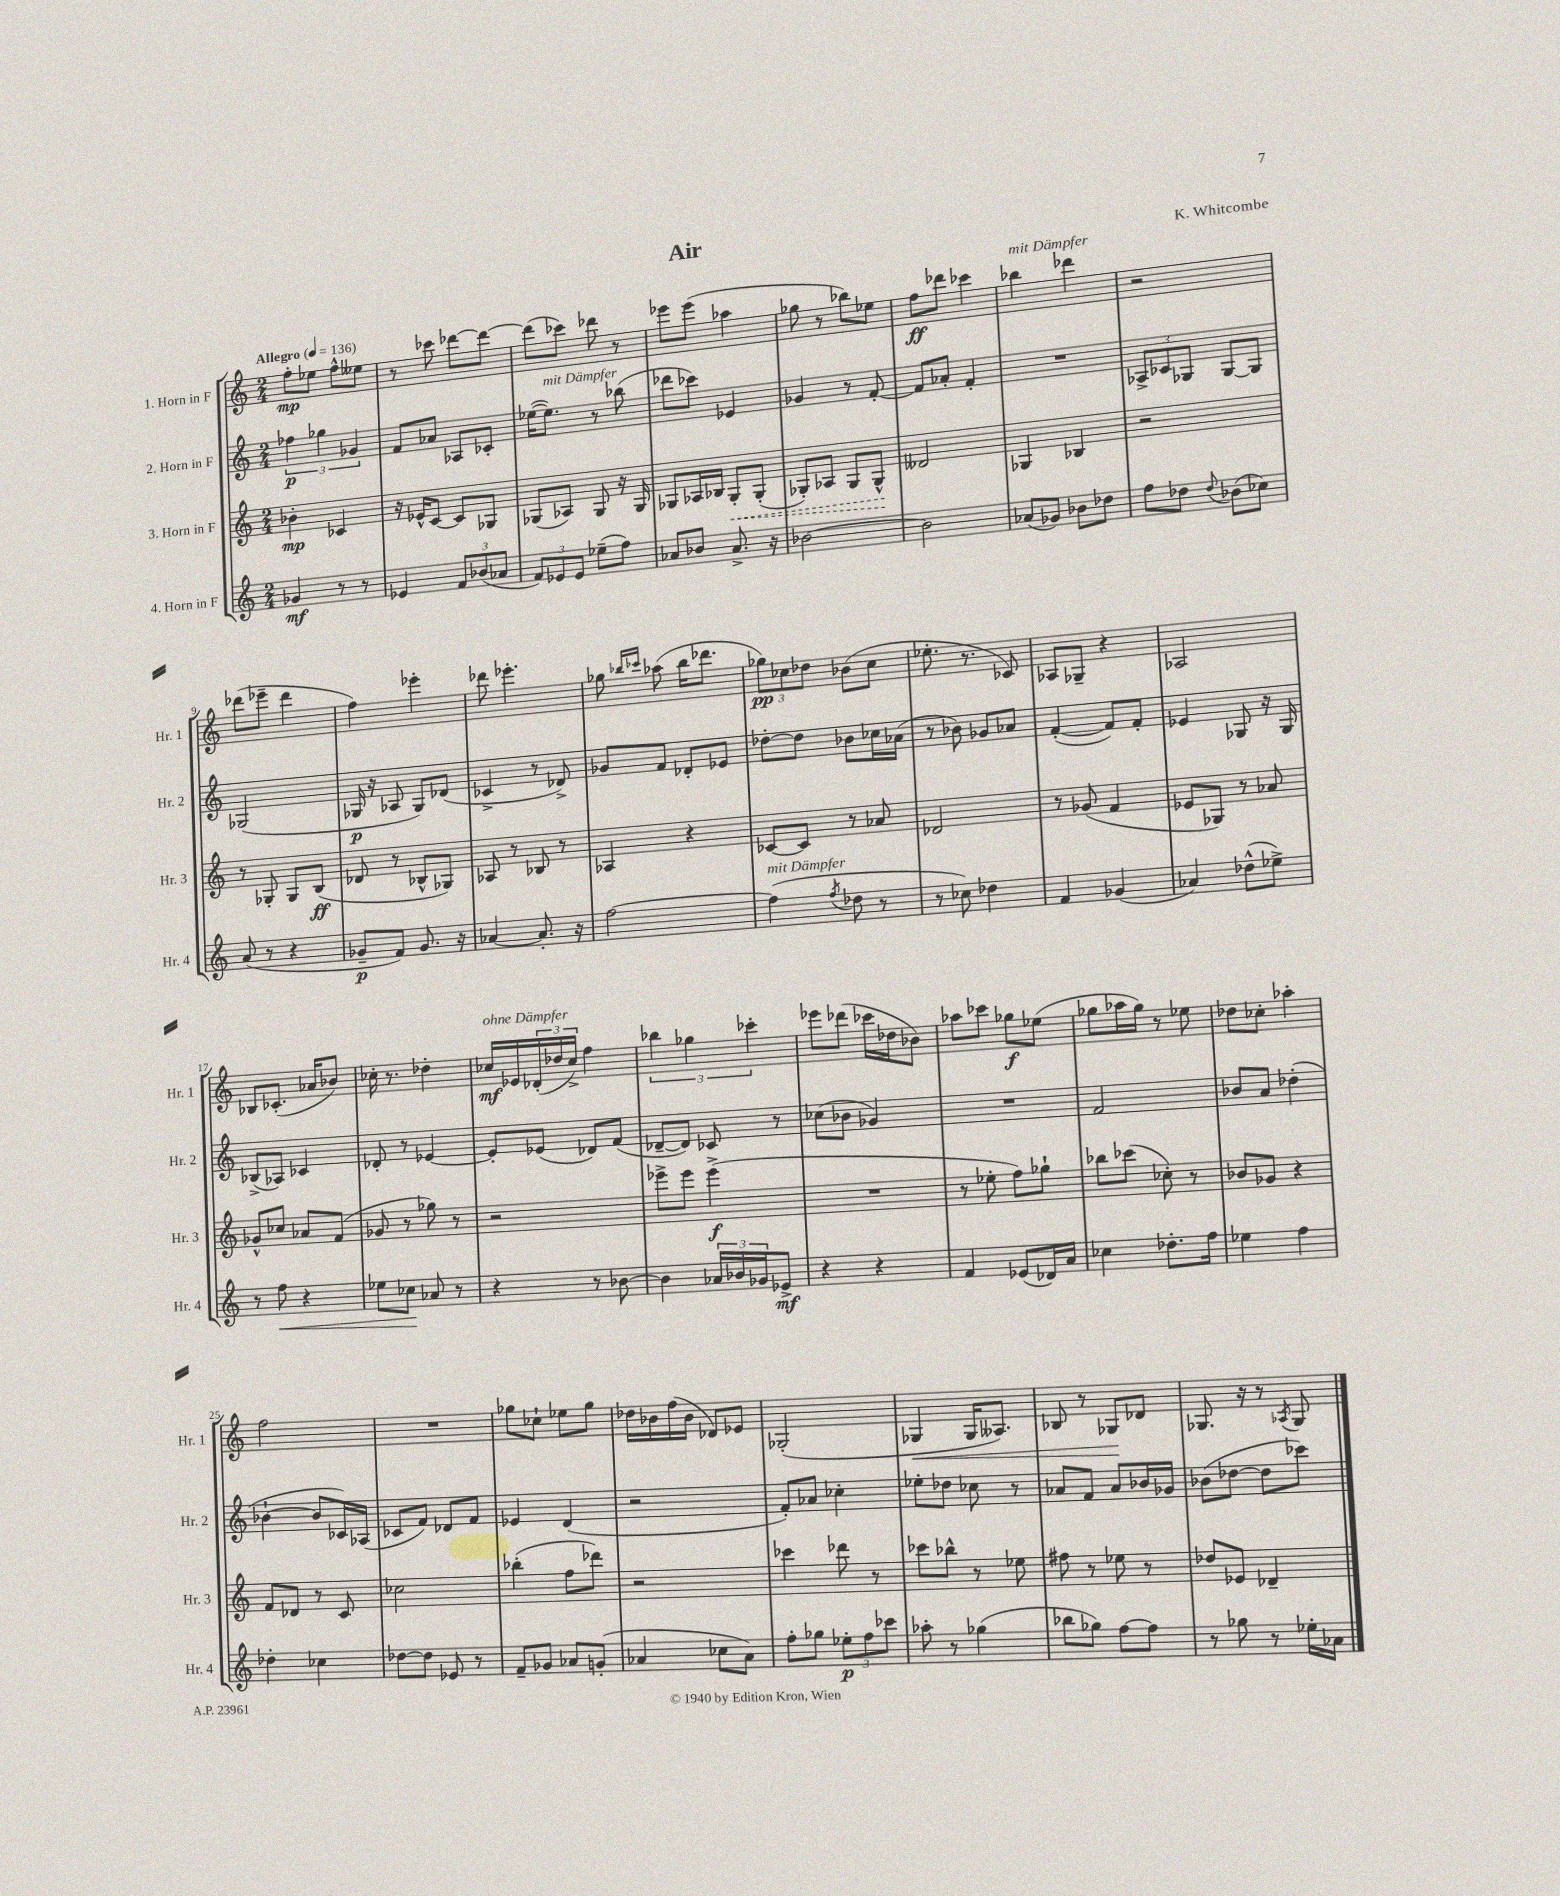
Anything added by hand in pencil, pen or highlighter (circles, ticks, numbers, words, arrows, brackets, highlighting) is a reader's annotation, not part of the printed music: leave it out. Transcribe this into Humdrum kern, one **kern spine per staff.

**kern	**dynam	**kern	**dynam	**kern	**dynam	**kern	**dynam
*part4	*part4	*part3	*part3	*part2	*part2	*part1	*part1
*staff4	*staff4	*staff3	*staff3	*staff2	*staff2	*staff1	*staff1
*I"4. Horn in F	*	*I"3. Horn in F	*	*I"2. Horn in F	*	*I"1. Horn in F	*
*I'Hr. 4	*	*I'Hr. 3	*	*I'Hr. 2	*	*I'Hr. 1	*
*clefG2	*	*clefG2	*	*clefG2	*	*clefG2	*
*k[]	*	*k[]	*	*k[]	*	*k[]	*
*M2/4	*	*M2/4	*	*M2/4	*	*M2/4	*
*MM136	*	*MM136	*	*MM136	*	*MM136	*
=1	=1	=1	=1	=1	=1	=1	=1
!	!	!	!	!	!	!LO:TX:a:B:t=Allegro	!
4g-X/	mf	4b-X'\	mp	6ff-X\	p	8ff'\L	mp
.	.	.	.	.	.	8ee-X\J	.
.	.	.	.	6gg-X\	.	.	.
8r	.	4c-X/	.	.	.	8ff^^\L	.
.	.	.	.	6g-X/	.	.	.
8r	.	.	.	.	.	8ee--X\J	.
=2	=2	=2	=2	=2	=2	=2	=2
4e-X/	.	16r	.	8f/L	.	8r	.
.	.	16e-X^^/KL	.	.	.	.	.
.	.	[8c/J	.	8a-X/J	.	8ccc-X\	.
12f/L	.	8c/L]	.	8A-X/L	.	[8ddd-X\L	.
(12b-X/	.	.	.	.	.	.	.
.	.	8G-X/J	.	8c-X'/J	.	8ddd-\J_	.
12a-X/J	.	.	.	.	.	.	.
=3	=3	=3	=3	=3	=3	=3	=3
12f/L)	.	(8G-X/L	.	([16ee-X\KL	.	(8ddd-\L]	.
!	!	!	!	!LO:TX:a:i:t=mit Dämpfer	!	!	!
.	.	.	.	8.ee-\J])	.	.	.
12e-X/	.	.	.	.	.	.	.
.	.	8A-X/J)	.	.	.	8ccc-X\J)	.
12e-/J	.	.	.	.	.	.	.
(8ee-X~\L	.	8G-/	.	8r	.	8ddd-X\	.
8ff\J)	.	16r	.	(8bb-X\	.	8r	.
.	.	16G-/	.	.	.	.	.
=4	=4	=4	=4	=4	=4	=4	=4
8a-X/L	.	8G-X/L	.	8ddd-X\L	.	8eee-X\L	.
8b-X/J	.	16A-X/L	.	8ccc-X\J)	.	(8eee-\J	.
.	.	16B-X/JJ	.	.	.	.	.
!	!	!	!LO:HP:b	!	!	!	!
8.a-^/	.	8G-'/L	<	4e-X/	.	4aa-X\	.
.	.	(8G-'/J	.	.	.	.	.
16r	.	.	.	.	.	.	.
=5	=5	=5	=5	=5	=5	=5	=5
[2b-X\	.	8G-X'/L)	.	4g-X/	.	8gg-X\	.
.	.	8A-X/J	.	.	.	8r	.
.	.	8G-/L	.	8r	.	8bb-X\L)	.
.	.	8G-^^/J	.	[8f'/	.	8ee-X\J	.
.	.	.	[	.	.	.	.
=6	=6	=6	=6	=6	=6	=6	=6
2b-\]	.	2d--X/	.	8f/L]	.	8ff\L	ff
.	.	.	.	8a-X'/J	.	8ddd-X\J	.
.	.	.	.	4f'/	.	4ccc-X\	.
=7	=7	=7	=7	=7	=7	=7	=7
!	!	!	!	!	!	!LO:TX:a:i:t=mit Dämpfer	!
(8a-X/L	.	4G-X/	.	2r	.	4bb-X\	.
8g-X/J)	.	.	.	.	.	.	.
8b-X\L	.	4B-X/	.	.	.	4ddd-X\	.
8dd-X\J	.	.	.	.	.	.	.
=8	=8	=8	=8	=8	=8	=8	=8
8ff\L	.	2r	.	12A-X^/L	.	2r	.
.	.	.	.	12c-X/	.	.	.
8dd-X\J	.	.	.	.	.	.	.
.	.	.	.	12G-X/J	.	.	.
8qqdd-/	.	.	.	.	.	.	.
(8b-X\L	.	.	.	[8G-/L	.	.	.
8cc-X\J)	.	.	.	8G-/J]	.	.	.
!!LO:LB:g=z
=9	=9	=9	=9	=9	=9	=9	=9
(8a/	.	8r	.	(2G-X/	.	(8ddd-X\L	.
8r	.	8G-X'/	.	.	.	8eee-X~\J	.
4r	.	8G-/L	.	.	.	4ddd-\	.
.	.	(8B/J	ff	.	.	.	.
=10	=10	=10	=10	=10	=10	=10	=10
8g-X~/L	p	8d-X/	.	16G-X/	p	4ff\)	.
.	.	.	.	16r	.	.	.
8f/J)	.	8r	.	8A-X/	.	.	.
8.g-/	.	8B-X^^/L	.	8G-/L)	.	4eee-X'\	.
.	.	8G-X/J)	.	(8d-X/J	.	.	.
16r	.	.	.	.	.	.	.
=11	=11	=11	=11	=11	=11	=11	=11
[4a-X/	.	8A-X/	.	4c-X^/	.	8ddd-X\	.
.	.	8r	.	.	.	4.eee-X'\	.
8.a-'/]	.	8B-X/	.	8r	.	.	.
.	.	8r	.	8d-X^/)	.	.	.
16r	.	.	.	.	.	.	.
=12	=12	=12	=12	=12	=12	=12	=12
[2ff\	.	4A-X/	.	8g-X/L	.	8gg-X\	.
.	.	.	.	.	.	16qqbb-X/LL	.
.	.	.	.	.	.	16qqccc-X/JJ	.
.	.	.	.	8f/J	.	(8aa-X\	.
.	.	4r	.	8d-X'/L	.	16bb-\KL	.
.	.	.	.	.	.	8.ddd-X\J	.
.	.	.	.	8e-X/J	.	.	.
=13	=13	=13	=13	=13	=13	=13	=13
!LO:TX:a:i:t=mit Dämpfer	!	!	!	!	!	!	!
(4ff\]	.	[8c-X/L	.	[8dd-X'\L	.	12gg-X\L)	pp
.	.	.	.	.	.	12cc-X\	.
.	.	8c-/J]	.	8dd-\J]	.	.	.
.	.	.	.	.	.	12dd-X\J	.
8qff/	.	.	.	.	.	.	.
8dd-X\	.	8r	.	8b-X\L	.	(8b-X\L	.
8r	.	8a-X/	.	16cc-X\L	.	8cc-\J	.
.	.	.	.	(16a-X\JJ	.	.	.
=14	=14	=14	=14	=14	=14	=14	=14
8r	.	2d-X/	.	8r	.	8.ee-X'\	.
8cc-X\)	.	.	.	8b-X\)	.	.	.
.	.	.	.	.	.	8.r	.
4dd-X\	.	.	.	8g-X/L	.	.	.
.	.	.	.	8a-X/J	.	8c-X/)	.
=15	=15	=15	=15	=15	=15	=15	=15
4f/	.	8r	.	([4f'/	.	8A-X/L	.
.	.	(8g-X/	.	.	.	8G-X~/J	.
(4g-X/	.	4f/	.	8f/L])	.	4r	.
.	.	.	.	8f'/J	.	.	.
=16	=16	=16	=16	=16	=16	=16	=16
4a-X/)	.	8e-X/L	.	4e-X/	.	2A-X/	.
.	.	8G-X/J)	.	.	.	.	.
(8dd-X^^\L	.	8r	.	8G-X/	.	.	.
8ee-X^\J)	.	8a-X/	.	16r	.	.	.
.	.	.	.	16G-/	.	.	.
!!LO:LB:g=z
=17	=17	=17	=17	=17	=17	=17	=17
8r	.	8g-X^^/L	.	(8B-X^/L	.	8B-X/L	.
!	!LO:HP:b	!	!	!	!	!	!
8ff\	<	8cc-X/J	.	8A-X/J)	.	(8.c-X'/J	.
4r	.	8a-X/L	.	4c-X/	.	.	.
.	.	.	.	.	.	16a-X/KL	.
.	.	(8f/J	.	.	.	8b-X/J)	.
=18	=18	=18	=18	=18	=18	=18	=18
8ee-X\L	.	8g-X/	.	8d-X'/	.	16cc-X'\	.
.	.	.	.	.	.	8.r	.
8cc-X\J	.	8r	.	8r	.	.	.
8a-X/	[	8gg-X\)	.	[4e-X/	.	4dd-X'\	.
8r	.	8r	.	.	.	.	.
=19	=19	=19	=19	=19	=19	=19	=19
!	!	!	!	!	!	!LO:TX:a:i:t=ohne Dämpfer	!
4r	.	2r	.	8e-'/L]	.	16cc-X/LL	mf
.	.	.	.	.	.	16e-X/	.
.	.	.	.	(8e-X/J	.	(24d-X'/	.
.	.	.	.	.	.	24dd-X/	.
.	.	.	.	.	.	24cc-^/JJ)	.
8r	.	.	.	8d-X/L)	.	4ff\	.
[8b-X\	.	.	.	(8f/J	.	.	.
=20	=20	=20	=20	=20	=20	=20	=20
4b-\]	.	8eee-X^\L	.	[8d-X~/L	.	6bb-X\	.
.	.	8eee-\J	.	8d-/J])	.	.	.
.	.	.	.	.	.	6gg-X\	.
24a-X/LL	.	(4eee-^\	f	8c-X/	.	.	.
24b-X/	.	.	.	.	.	.	.
24g-X/J	.	.	.	.	.	6ccc-X'\	.
8e-X^/J	mf	.	.	8r	.	.	.
=21	=21	=21	=21	=21	=21	=21	=21
4r	.	2r	.	(8cc-X\L	.	8eee-X\L	.
.	.	.	.	8b-X\J	.	(8ddd-X\J	.
4r	.	.	.	4g-X/)	.	16ccc-X\LL	.
.	.	.	.	.	.	16dd-X\J	.
.	.	.	.	.	.	8b-X\J)	.
=22	=22	=22	=22	=22	=22	=22	=22
4f/	.	8r	.	2r	.	8aa-X\L	.
.	.	8ee-X'\	.	.	.	8ccc-X\J	.
(8e-X/L	.	8ff\L)	.	.	.	8gg-X\L	f
16d-X/L)	.	8gg-X`\J	.	.	.	(8ee-X\J	.
16a/JJ	.	.	.	.	.	.	.
=23	=23	=23	=23	=23	=23	=23	=23
4cc-X\	.	8bb-X\L	.	2f/	.	8gg-X\L	.
.	.	(8ccc-X\J	.	.	.	16aa-X\L	.
.	.	.	.	.	.	16gg-\JJ)	.
8.dd-X'\L	.	8cc-X'\)	.	.	.	8r	.
.	.	8r	.	.	.	8ee-X\	.
16ff\Jk	.	.	.	.	.	.	.
=24	=24	=24	=24	=24	=24	=24	=24
4ee-X\	.	8b-X/L	.	8b-X/L	.	8dd-X\L	.
.	.	8g-X/J	.	8a/J	.	8cc-X'\J	.
4ff\	.	4r	.	(4dd-X'\	.	4aa-X'\	.
!!LO:LB:g=z
=25	=25	=25	=25	=25	=25	=25	=25
4dd-X'\	.	8f/L	.	[4b-X`\	.	2ff\	.
.	.	8d-X/J	.	.	.	.	.
4cc-X\	.	8r	.	8b-/L]	.	.	.
.	.	8c/	.	16c-X/L)	.	.	.
.	.	.	.	(16A-X/JJ	.	.	.
=26	=26	=26	=26	=26	=26	=26	=26
[8dd-X\L	.	2cc-X\	.	8c-X/L	.	2r	.
8dd-\J]	.	.	.	8f/J)	.	.	.
8e-X/	.	.	.	8d-X/L	.	.	.
8r	.	.	.	8f/J	.	.	.
=27	=27	=27	=27	=27	=27	=27	=27
8f~/L	.	(4bb-X'\	.	4e-X/	.	8gg-X\L	.
8g-X/J	.	.	.	.	.	8cc-X`\J	.
8a-X/L	.	8ff\L	.	(4d/	.	8ee-X\L	.
(8gn'/J	.	8ddd-X\J)	.	.	.	8gg-\J	.
=28	=28	=28	=28	=28	=28	=28	=28
4a-X/	.	2r	.	2r	.	16dd-X\LL	.
.	.	.	.	.	.	16b-X\	.
.	.	.	.	.	.	(16ff\	.
.	.	.	.	.	.	16b-\JJ	.
8cc-X\L	.	.	.	.	.	8d-X/L)	.
8a-\J)	.	.	.	.	.	8e-X/J	.
=29	=29	=29	=29	=29	=29	=29	=29
8ff'\L	.	4ccc-X\	.	8f'/L)	.	(2G-X'/	.
8gg-X\J	.	.	.	8a-X/J	.	.	.
12ee-X'\L	p	8ddd-X\	.	4cc-X'\	.	.	.
12ff\	.	.	.	.	.	.	.
.	.	8r	.	.	.	.	.
12ccc-X\J	.	.	.	.	.	.	.
=30	=30	=30	=30	=30	=30	=30	=30
!	!	!	!	!	!	!	!LO:HP:b
8aa-X'\	.	8ccc-X\L	.	8ee-X'\L	.	4G-X/	<
8r	.	8bb-X^^\J	.	8dd-X\J	.	.	.
(4gg-X\	.	8r	.	8cc-X\	.	16G-/KL	.
.	.	.	.	.	.	8.A--X/J)	.
.	.	8ee-X\	.	8r	.	.	.
=31	=31	=31	=31	=31	=31	=31	=31
8bb-X\L	.	8ff#X\	.	8a-X/L	.	8B-X/	.
8gg-X\J)	.	8r	.	8f/J	.	8r	.
[8ff\L	.	8ee-X\	.	8a-/L	.	8G-X/L	.
8ff\J]	.	8r	.	16b-X/L	.	8d-X/J	[
.	.	.	.	16g-X/JJ	.	.	.
=32	=32	=32	=32	=32	=32	=32	=32
8r	.	8dd-X/L	.	(8b-X\L	.	8.G-X/	.
8gg-X\	.	8e-X/J	.	[8dd-X\J	.	.	.
.	.	.	.	.	.	16r	.
8r	.	4d-X~/	.	8dd-\L]	.	8r	.
.	.	.	.	.	.	8qA-X/	.
16ee-X'\LL	.	.	.	8ccc-X\J)	.	8G-/	.
16a-X\JJ	.	.	.	.	.	.	.
==	==	==	==	==	==	==	==
*-	*-	*-	*-	*-	*-	*-	*-
